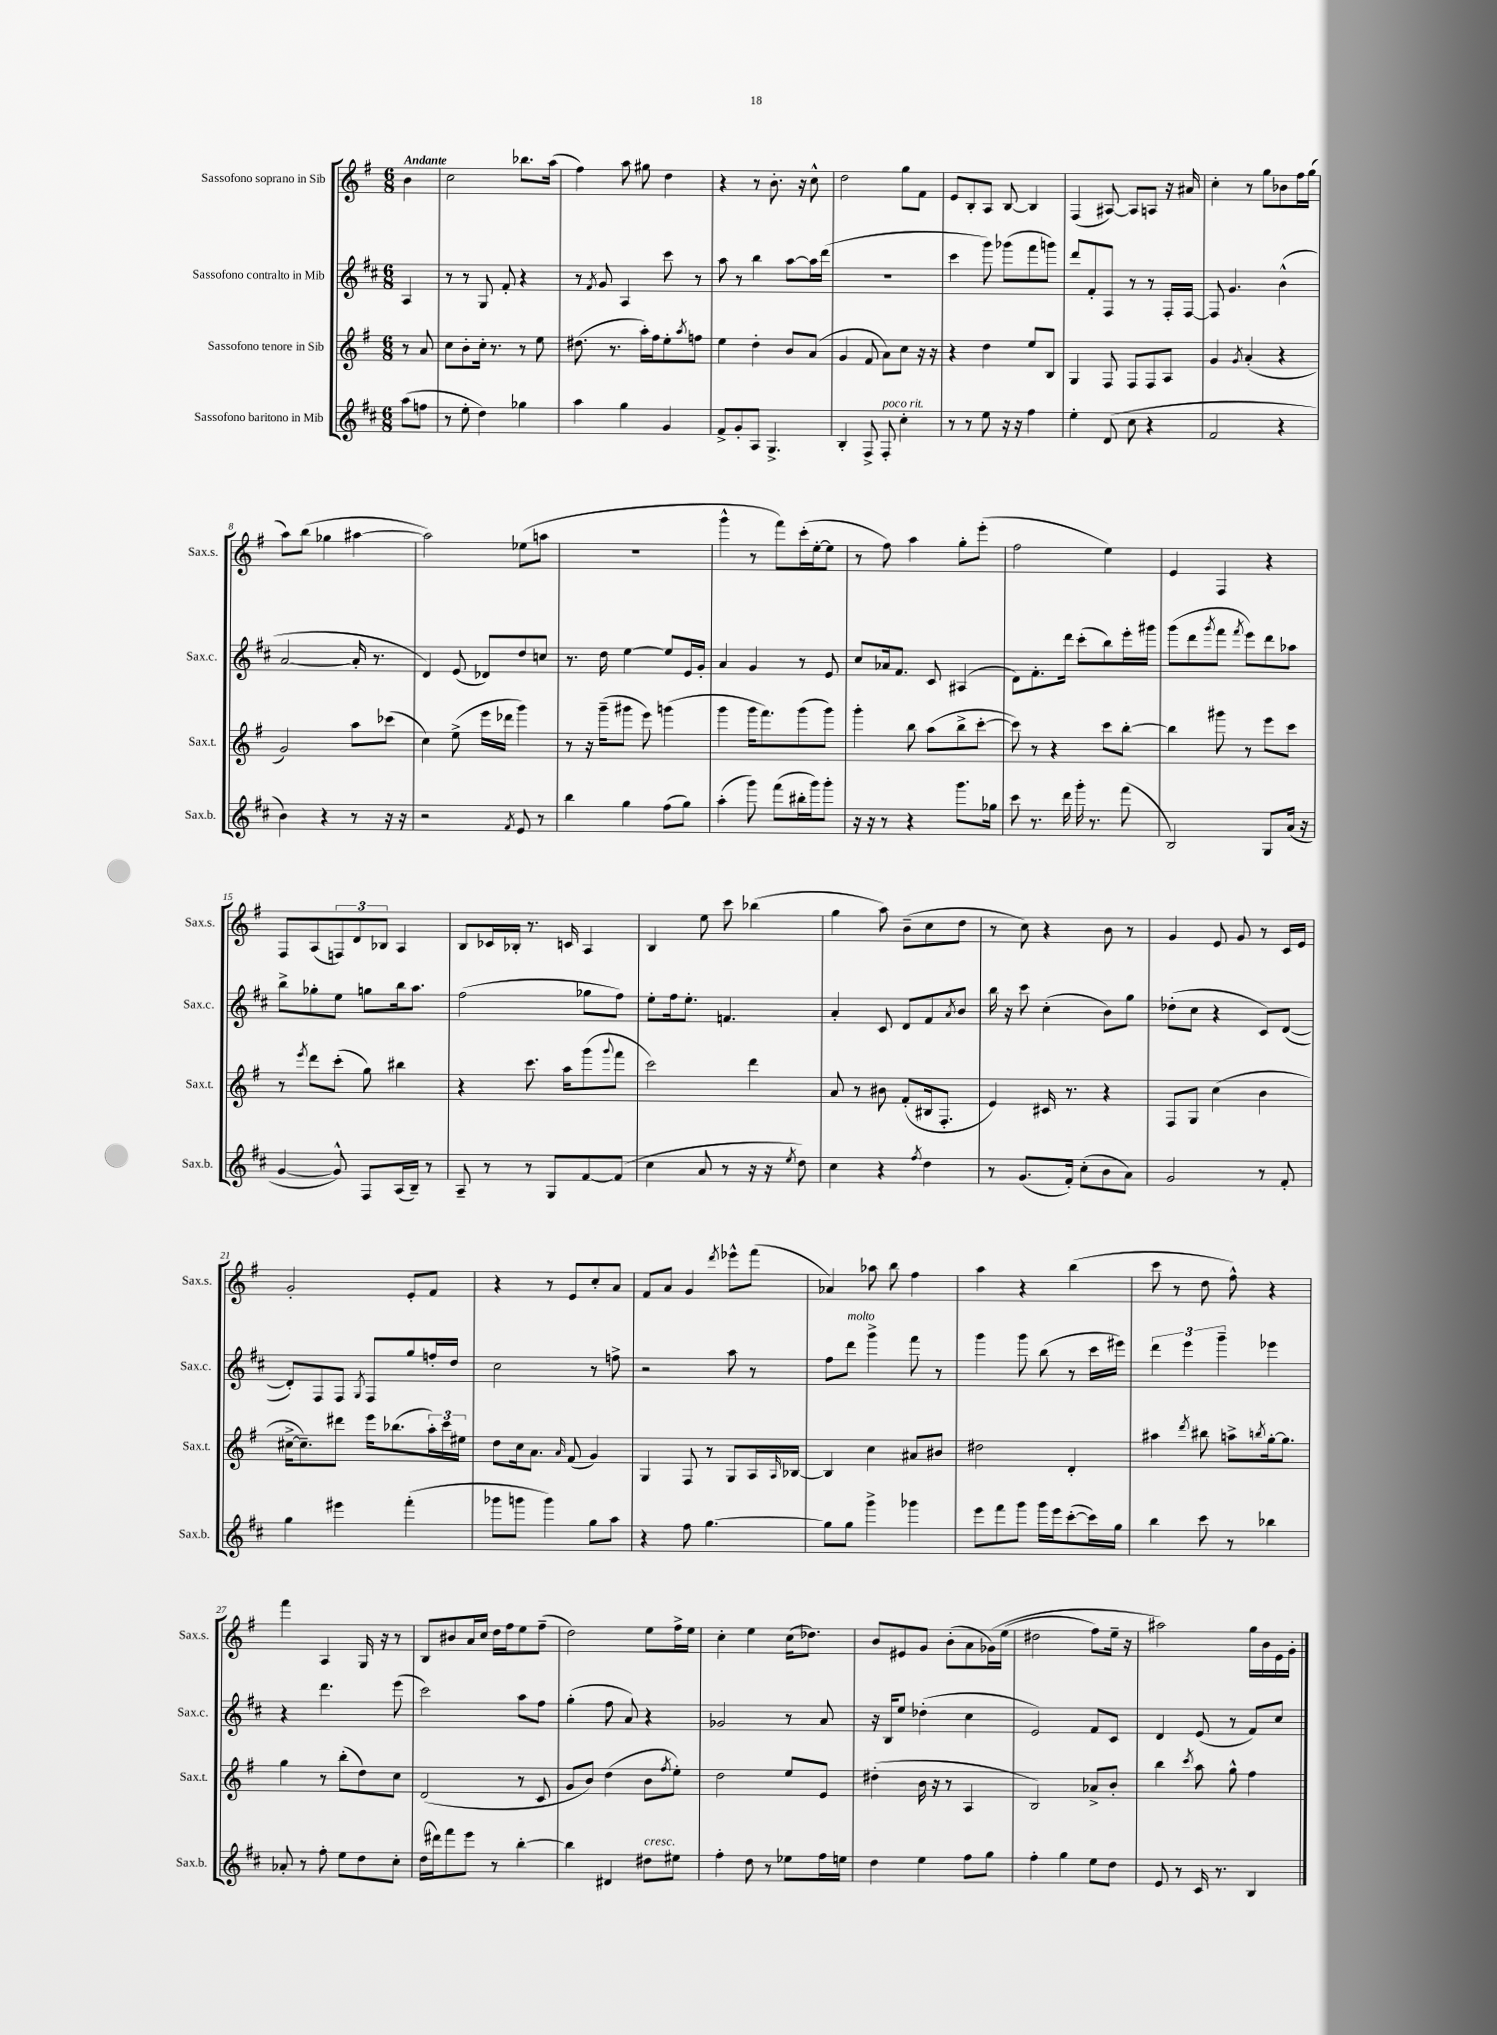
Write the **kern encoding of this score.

**kern	**kern	**kern	**kern
*part4	*part3	*part2	*part1
*staff4	*staff3	*staff2	*staff1
*I"Sassofono baritono in Mib	*I"Sassofono tenore in Sib	*I"Sassofono contralto in Mib	*I"Sassofono soprano in Sib
*I'Sax.b.	*I'Sax.t.	*I'Sax.c.	*I'Sax.s.
*clefG2	*clefG2	*clefG2	*clefG2
*k[f#c#]	*k[f#]	*k[f#c#]	*k[f#]
*M6/8	*M6/8	*M6/8	*M6/8
=	=	=	=
!	!	!	!LO:TX:a:B:t=Andante
(8aa\L	8r	4A/	4b\
8ffn\J	8a/	.	.
=1	=1	=1	=1
8r	8cc\L	8r	2cc\
8ee'\	8b'\	8r	.
4dd\)	16cc'\Jk	8G/	.
.	8.r	.	.
.	.	8f#'/	.
4gg-X\	8r	4r	8.bb-X\L
.	8ee\	.	.
.	.	.	(16aa\Jk
=2	=2	=2	=2
4aa\	(8.dd#X\	8r	4ff#\)
.	.	8qf#/	.
.	.	8g/	.
.	8.r	.	.
4gg\	.	4A/	8aa\
.	16aa'\LL)	.	8gg#X\
.	16ff#\J	.	.
4g/	8ee'\	8ccc#\	4dd\
.	8qaa/	.	.
.	8ffn\J	8r	.
=3	=3	=3	=3
8f#^/L	4ee\	8aa\	4r
8g'/	.	8r	.
8A/J	4dd'\	4bb\	8r
4.G^/	.	.	8.b'\
.	8b/L	[8aa\L	.
.	.	.	16r
.	(8a/J	16aa\L]	8cc^^\
.	.	(16ddd\JJ	.
=4	=4	=4	=4
4B'/	4g/	2.r	2dd\
8F#^/	8f#/	.	.
!LO:TX:a:i:t=poco rit.	!	!	!
8F#'/	8a\L)	.	.
4cc#'\	8cc\J	.	8gg\L
.	16r	.	8f#\J
.	16r	.	.
=5	=5	=5	=5
8r	4r	4ccc#\	8e/L
8r	.	.	8B'/
8ee\	4dd\	8ggg\)	8A/J
16r	.	(8ggg-X\L	[8B/
16r	.	.	.
4ff#\	8ee/L	8fff#\	4B/]
.	8B/J	8gggn\J)	.
=6	=6	=6	=6
4ee'\	4G/	8ddd/L	(4F#/
.	.	8f#'/	.
(8d/	8F#/	8F#/J	[8A#X/)
8cc#\	8F#/L	8r	8A#/L]
4r	8F#/	8r	8An/J
.	8A/J	16F#'/LL	16r
.	.	[16F#/JJ	16a#X/
=7	=7	=7	=7
2f#/	4g/	8F#/]	4cc'\
.	.	4.g/	.
.	8qg/	.	.
.	(4a'/	.	8r
.	.	.	8gg\L
4r	4r	(4b^^\	8b-X\
.	.	.	16ff#\L
.	.	.	(16gg\JJ
!!LO:LB:g=z
=8	=8	=8	=8
4b\)	2g/)	[2a/	8aa\L)
.	.	.	(8bb\J
4r	.	.	4gg-X\
8r	8aa\L	16a'/]	[4aa#X\
.	.	8.r	.
16r	(8ccc-X\J	.	.
16r	.	.	.
=9	=9	=9	=9
2r	4cc\)	4d/)	2aa#\])
.	(8ee^\	(8e/	.
.	16eee\LL	8d-X/L)	.
.	16ddd-X\JJ	.	.
8qf#/	.	.	.
8e/	4ggg\)	8dd/	(8ee-X\L
8r	.	8ccn/J	8aan\J
=10	=10	=10	=10
4bb\	8r	8.r	2.r
.	16r	.	.
.	(16ggg~\KL	16dd\	.
4gg\	8ggg#X\J	[4ee\	.
.	8eee\)	.	.
(8ff#\L	(4gggn\	8ee/L]	.
8gg\J)	.	16e/L	.
.	.	16g'/JJ	.
=11	=11	=11	=11
(4aa'\	4ggg\	4a/	4ggg^^\
8ggg\)	16ggg\KL	4g/	8r
.	8.fff#\)	.	.
(8fff#\L	.	.	8fff#\L)
16bb#X'\L	(8ggg\	8r	(16ccc'\L
16ggg\J)	.	.	[16ee'\J
8ggg'\J	8ggg\J)	8e/	8ee\J]
=12	=12	=12	=12
16r	4ggg'\	8cc#/L	8r
16r	.	.	.
8r	.	16a-X/k	8ff#\)
.	.	8.f#/J	.
4r	8bb\	.	4aa\
.	(8aa\L	8c#/	.
8.ggg\L	8bb^\	(4A#X/	8gg'\L
.	[8ccc'\J	.	(8eee'\J
16gg-X\Jk	.	.	.
=13	=13	=13	=13
8ccc#\	8ccc\])	8d\L)	2ff#\
8.r	8r	8.f#'\	.
.	4r	.	.
16ddd\	.	16ddd\Jk	.
16ggg'\	.	(8ccc#'\L	.
8.r	.	.	.
.	8ccc\L	8bb\)	4ee\)
(8fff#\	[8bb'\J	16eee'\L	.
.	.	16ggg#X\JJ	.
=14	=14	=14	=14
2B/)	4bb\]	(8ggg\L	4e/
.	.	8ddd\	.
.	.	8qggg/	.
.	8ggg#X\	8fff#\J	4F#/
.	.	8qfff#/	.
.	8r	8eee\L)	.
8G/L	8eee\L	8ddd\	4r
(16a/Jk	8ccc\J	8aa-X\J	.
16r	.	.	.
!!LO:LB:g=z
=15	=15	=15	=15
[4g/	8r	8bb^\L	8F#/L
.	8qeee/	.	.
.	8ddd\L	8gg-X'\	(8A/
8g^^/])	(8ccc'\J	8ee\J	12Fn/)
.	.	.	12d/
8F#/L	8gg\)	8ggn\L	.
.	.	.	12B-X/J
(16A/L	4bb#X\	16bb\k	4A/
16B~/JJ)	.	8.aa\J	.
8r	.	.	.
=16	=16	=16	=16
8A~/	4r	(2ff#\	8B/L
8r	.	.	16c-X/L
.	.	.	16B-X'/JJ
8r	8.ccc\	.	8.r
8G/L	.	.	.
.	16aa\KL	.	16cn/
[8f#/	(8ggg\	8gg-X\L	4A/
.	8qqggg/	.	.
(8f#/J]	8fff#\J	8ff#\J)	.
=17	=17	=17	=17
4cc#\	2ccc\)	8ee'\L	4B/
.	.	16ff#\k	.
.	.	8.ee'\J	.
8a/	.	.	8ee\
8r	.	4.fn/	8ccc\
16r	4ddd\	.	(4bb-X\
16r	.	.	.
8qee/	.	.	.
8dd\)	.	.	.
=18	=18	=18	=18
4cc#\	8a/	4a'/	4gg\
.	8r	.	.
4r	8b#X\	8c#/	8aa\)
.	(8f#'/L	8d/L	(8b~\L
8qff#/	.	.	.
4dd\	16B#X/k	8f#/	8cc\
.	8.F#'/J	.	.
.	.	8qa/	.
.	.	8b/J	8dd\J
=19	=19	=19	=19
8r	4e/)	16bb\	8r
.	.	16r	.
(8.g/L	.	8ccc#\	8cc\)
.	16c#X/	(4cc#'\	4r
16f#'/Jk)	8.r	.	.
(8cc#'\L	.	.	.
8b\	4r	8b\L)	8b\
8a\J)	.	8gg\J	8r
=20	=20	=20	=20
2g/	8F#/L	(8dd-X'\L	4g/
.	8G/J	8cc#\J	.
.	(4cc\	4r	8e/
.	.	.	8g/
8r	4b\	8c#/L)	8r
8f#'/	.	([8d/J	16c/LL
.	.	.	16e/JJ
!!LO:LB:g=z
=21	=21	=21	=21
4gg\	[16cc#X^\KL	8d'/L])	2g'/
.	8.cc#~\])	.	.
.	.	8F#/	.
4eee#X\	8ddd#X\J	8F#/J	.
.	.	8qG/	.
.	16eee\KL	8F#/L	.
.	(8.bb-X\	.	.
(4fff#'\	.	8gg/	8e'/L
.	24aa'\L)	16ffn'/L	8f#/J
.	24ccc\	.	.
.	.	16dd/JJ	.
.	24ee#X\JJ	.	.
=22	=22	=22	=22
8ggg-X\L	8dd\L	2cc#\	4r
8gggn\J	16cc\k	.	.
.	8.a\J	.	.
4ggg\)	.	.	8r
.	16qqa/	.	.
.	(8f#/	.	8e/L
8gg\L	4g/)	8r	8cc'/
8aa\J	.	8ffn^\	8a/J
=23	=23	=23	=23
4r	4G/	2r	8f#/L
.	.	.	8a/J
8ff#\	8F#/	.	4g/
[4.gg\	8r	.	.
.	.	.	8qddd/
.	8G/L	8aa\	8eee-X^^\L
.	16A/L	8r	(8fff#\J
.	16qqA/	.	.
.	[16B-X/JJ	.	.
=24	=24	=24	=24
8gg\L]	4B-/]	8ff#\L	4a-X/)
!	!	!LO:TX:a:i:t=molto	!
8gg\J	.	8ddd\J	.
4ggg^\	4cc\	4ggg^\	8aa-X\
.	.	.	8bb\
4ggg-X\	8a#X/L	8fff#\	4ff#\
.	8b#X/J	8r	.
=25	=25	=25	=25
8eee\L	2dd#X\	4ggg\	4aa\
8fff#\	.	.	.
8ggg\J	.	8ggg\	4r
16ggg\LL	.	(8bb\	.
16eee\J	.	.	.
([8ccc#'\	4d'/	8r	(4bb\
16ccc#\L])	.	16ccc#\LL	.
16gg\JJ	.	16eee#X\JJ)	.
=26	=26	=26	=26
4bb\	4aa#X\	6ddd\	8ccc\
.	.	.	8r
.	.	6eee\	.
.	8qddd/	.	.
8ccc#\	8bb#X\	.	8dd\
.	.	6ggg~\	.
8r	8aan^\L	.	8ff#^^\)
.	8qbbn/	.	.
4bb-X\	[16gg'\k	4eee-X\	4r
.	8.gg\J]	.	.
!!LO:LB:g=z
=27	=27	=27	=27
8a-X'/	4gg\	4r	4fff#\
8r	.	.	.
8ff#'\	8r	4.ddd\	4A/
8ee\L	(8bb'\L	.	.
8dd\	8dd\)	.	16G/
.	.	.	16r
8cc#'\J	8cc\J	(8eee\	8r
=28	=28	=28	=28
(16dd\LL	(2d/	2ccc#\)	8B/L
16ddd#X\J)	.	.	.
8fff#\	.	.	8b#X/
8eee\J	.	.	16a/L
.	.	.	16cc/JJ
8r	.	.	16dd\LL
.	.	.	16ff#\J
[4bb'\	8r	8aa\L	8ee\
.	8c/	8ff#\J	(8ff#~\J
=29	=29	=29	=29
4bb\]	8g/L	(4gg'\	2dd\)
.	8b/J)	.	.
4d#X/	(4dd\	8ff#\	.
.	.	8a/)	.
!LO:TX:a:i:t=cresc.	!	!	!
8dd#X\L	8b\L	4r	8ee\L
.	8qff#/	.	.
8ee#X\J	8ee'\J)	.	16ff#^\L
.	.	.	16ee\JJ
=30	=30	=30	=30
4ff#'\	2dd\	2g-X/	4cc'\
8dd\	.	.	4ee\
8r	.	.	.
8ee-X\L	8ee/L	8r	(16cc\KL
.	.	.	8.dd-X\J)
16ff#\L	8e/J	8a/	.
16een\JJ	.	.	.
=31	=31	=31	=31
4dd\	(4dd#X'\	16r	8b/L
.	.	16B/KL	.
.	.	8ee/J	8e#X/
4ee\	16b\	(4dd-X'\	8g/J
.	16r	.	.
.	8r	.	(8b'\L
8ff#\L	4A/	4cc#\	8a\
8gg\J	.	.	(16g-X\L)
.	.	.	(16ee\JJ
=32	=32	=32	=32
4ff#'\	2B/)	2e/)	2dd#X\
4gg\	.	.	.
8ee\L	8a-X^/L	8f#/L	8ff#\L)
8dd\J	8b'/J	8c#/J	16ee~\Jk
.	.	.	16r
=33	=33	=33	=33
8e/	4bb\	4d/	2aa#X\)
8r	.	.	.
.	8qccc/	.	.
16c#/	8aa\	(8e/	.
8.r	.	.	.
.	8gg^^\	8r	.
4B/	4ff#\	8f#/L)	16gg\LL
.	.	.	16b\
.	.	8cc#/J	16e\
.	.	.	16g'\JJ
==	==	==	==
*-	*-	*-	*-
